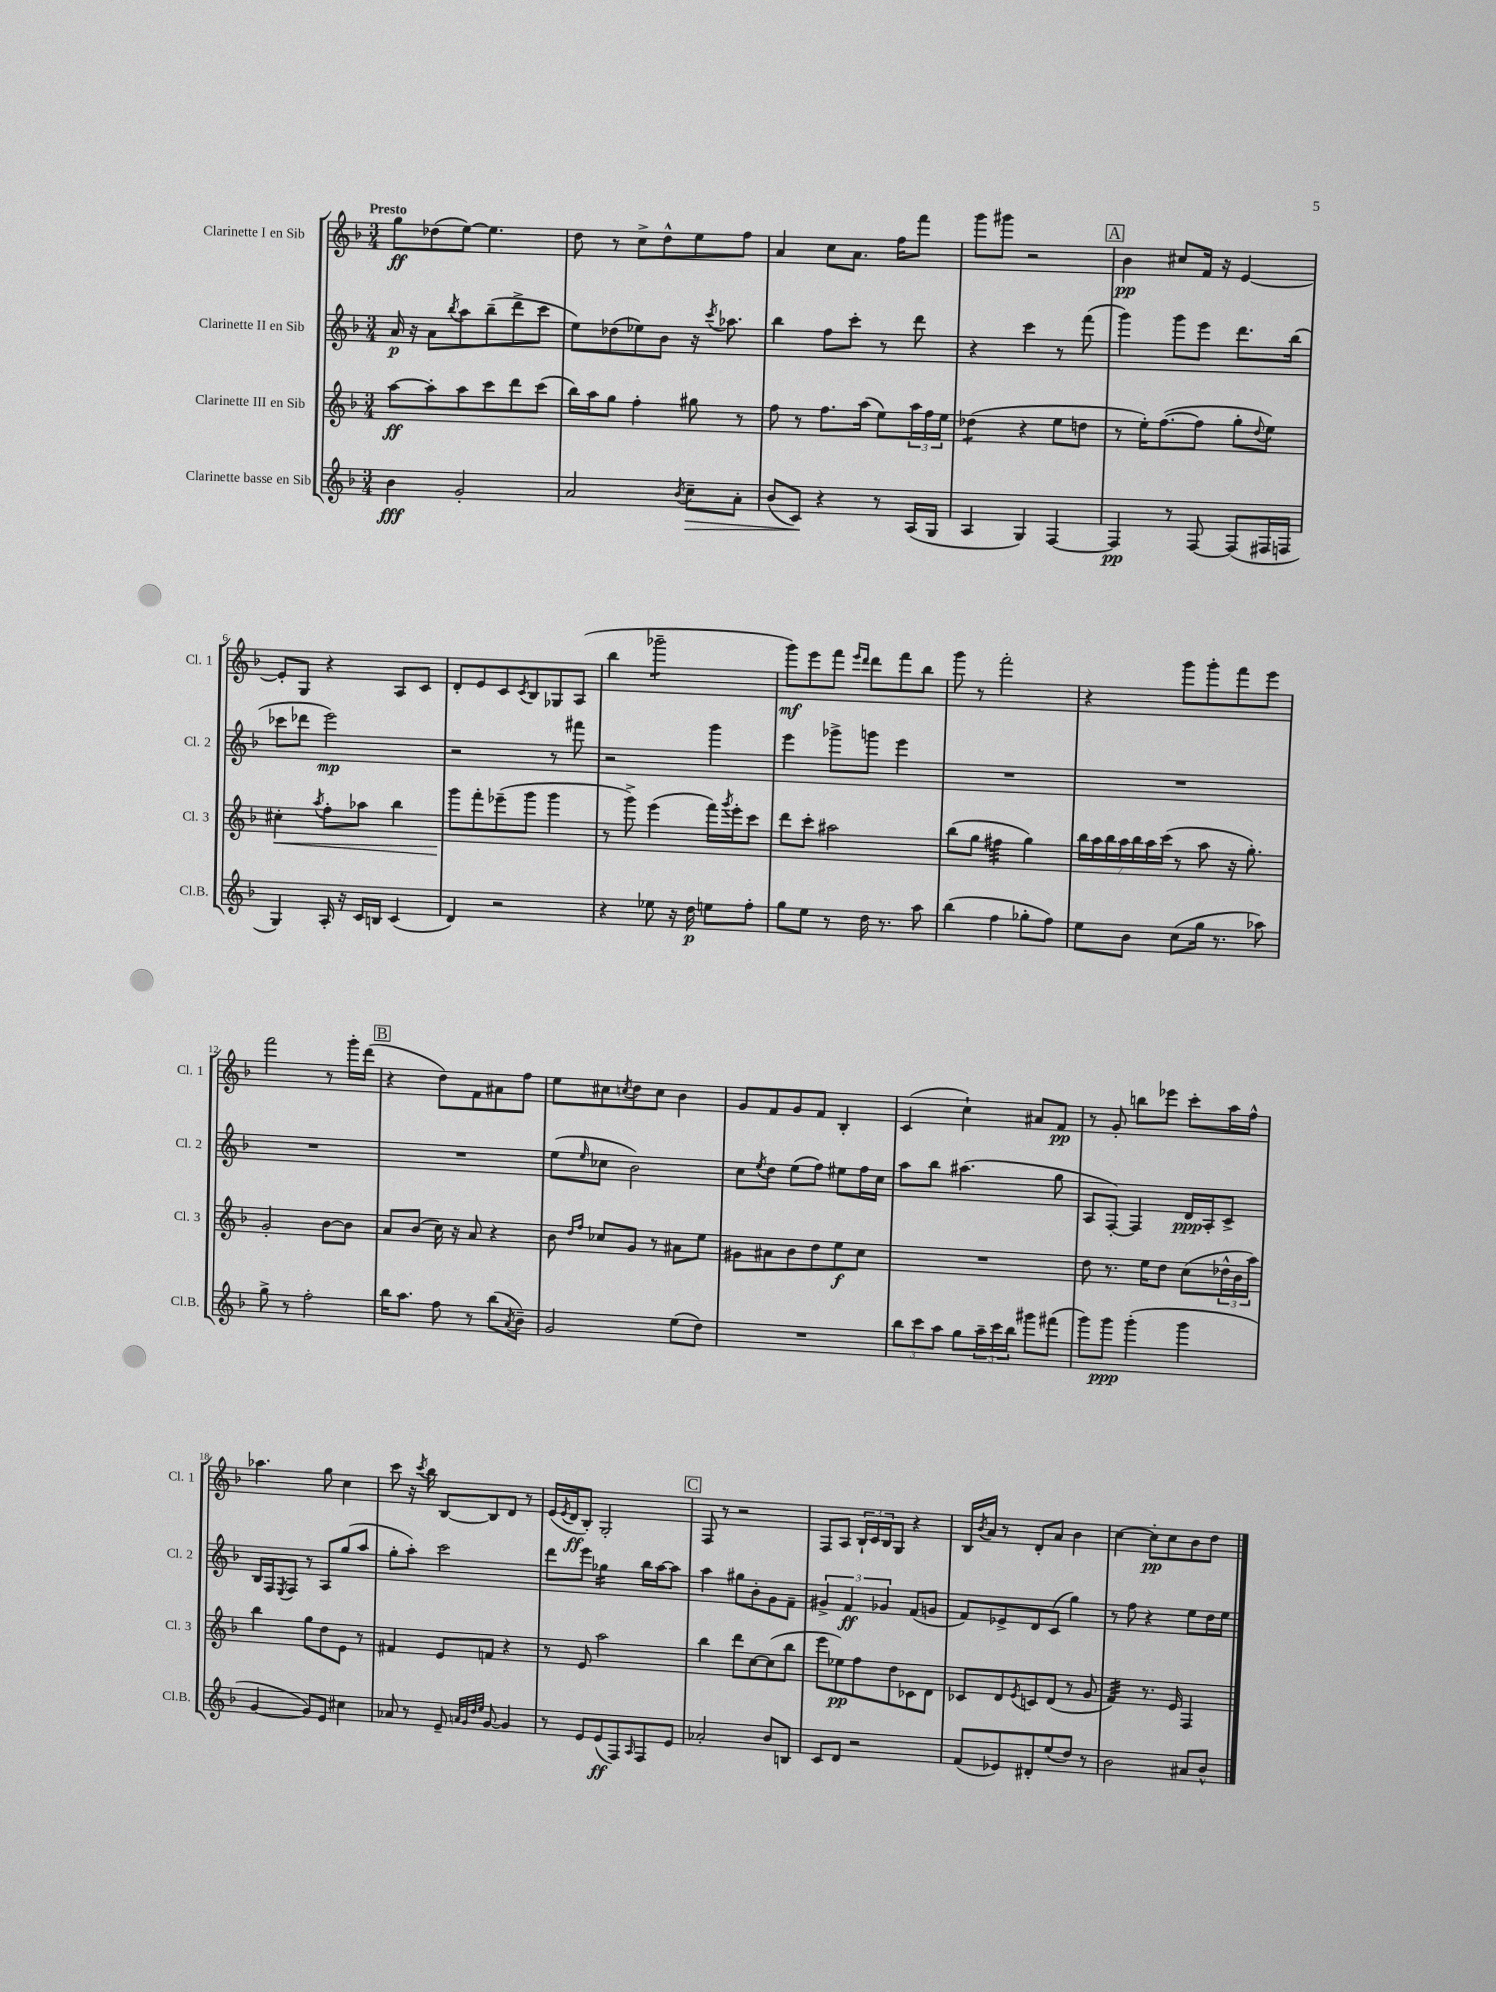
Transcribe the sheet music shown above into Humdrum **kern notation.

**kern	**kern	**kern	**kern
*staff4	*staff3	*staff2	*staff1
*clefG2	*clefG2	*clefG2	*clefG2
*k[b-]	*k[b-]	*k[b-]	*k[b-]
*M3/4	*M3/4	*M3/4	*M3/4
4b-\	[8aa\L	16a/	8gg\L
.	.	16r	.
.	8aa'\]	8a\L	(8dd-\
.	.	8qbb-/	.
2g'/	8aa\	8aa\	[8ee\J)
.	8ccc\	(8bb-~\	4.ee\]
.	8ddd\	8ddd^\	.
.	(8ccc\J	8ccc\J	.
=	=	=	=
2a/	16bb-\LL)	8ee\L)	8dd\
.	16aa\J	.	.
.	8gg\J	(8dd-\	8r
.	4ff'\	8ee-\)	8cc^\L
.	.	8b-\J	8dd^^\
8qb-/	.	.	.
8cc~\L	8gg#\	16r	8ee\
.	.	8qccc/	.
.	.	8.aa-\	.
8a'\J	8r	.	8ff\J
=	=	=	=
(8b-/L	8ff\	4bb-\	4a/
8c/J)	8r	.	.
4r	8.ff\L	8ff\L	8cc\L
.	.	8ccc'\J	8.a\J
.	(16aa\Jk	.	.
8r	8ee\L)	8r	.
.	.	.	16ff\LK
(16A/LL	24aa\L	8ddd\	8fff\J
.	24ff\	.	.
16G/JJ	.	.	.
.	24ee\JJ	.	.
=	=	=	=
4A/	(4dd-\	4r	8ggg\L
.	.	.	8ggg#\J
4G/)	4r	4ccc\	2r
[4F/	8ee\L	8r	.
.	8dd\J	(8fff\	.
=	=	=	=
4F/]	8r	4ggg\)	4b-\
.	16ee'\LK)	.	.
.	([8.ff\	.	.
8r	.	8ggg\L	8cc#/L
[8F/	8ff\]J	8eee\J	16f/Jk
.	.	.	16r
(8F/]L	8gg'\L	8.ddd\L	[4e/
.	8qqdd/	.	.
16F#/L	8ee\J)	.	.
16F/JJ	.	(16bb-\Jk	.
=	=	=	=
4G/)	4cc#'\	8ccc-\L	8e'/]L
.	.	8ddd-\J	8G/J
.	8qaa/	.	.
16A'/	8ff'\L	2eee\)	4r
16r	.	.	.
16c/LL	8aa-\J	.	.
16B/JJ	.	.	.
(4c/	4bb-\	.	8A/L
.	.	.	8c/J
=	=	=	=
4d/)	8ggg\L	2r	8d'/L
.	8fff'\	.	8e/
2r	(8eee-~\	.	8c/
.	.	.	8qc/
.	8ggg\J	.	8B-/
.	4ggg\	8r	8G-/
.	.	8fff#\	(8A/J
=	=	=	=
4r	8r	2r	4bb-\
.	8ggg^\)	.	.
8ee-\	(4eee\	.	2ggg-~\
16r	.	.	.
16dd\	.	.	.
8ee\L	16fff\LL)	4ggg\	.
.	8qggg/	.	.
.	16eee'\J	.	.
8ff'\J	8ccc\J	.	.
=	=	=	=
8gg\L	8ddd\L	4eee\	8ggg\L)
8ee\J	8ccc'\J	.	8eee\
8r	2aa#\	8ggg-^\L	8fff\J
.	.	.	16qqeee/LL
.	.	.	16qqddd/JJ
16dd\	.	8ggg\J	8ddd\L
8.r	.	.	.
.	.	4eee\	8fff\
8aa\	.	.	8bb-\J
=	=	=	=
(4bb-\	(8bb-\L	2.r	8ggg\
.	8gg\J	.	8r
4ff\	4ff#\	.	2fff'\
8gg-'\L	4gg\)	.	.
8ff\J)	.	.	.
=	=	=	=
8ee\L	28bb-\LL	2.r	4r
.	28aa\	.	.
.	28bb-\	.	.
.	28aa\	.	.
8b-\J	.	.	.
.	28bb-\	.	.
.	28aa\	.	.
.	(28ccc\JJ	.	.
(8cc\L	8r	.	8ggg\L
16gg\Jk	8aa\	.	8ggg'\
8.r	.	.	.
.	16r	.	8fff\
.	8.gg'\)	.	.
8aa-\)	.	.	8eee\J
=	=	=	=
8gg^\	2g'/	2.r	2fff\
8r	.	.	.
2ff'\	.	.	.
.	[8b-\L	.	8r
.	8b-\]J	.	16ggg'\LL
.	.	.	(16ddd\JJ
=	=	=	=
16bb-\LK	8a/L	2.r	4r
8.aa\J	.	.	.
.	(8b-/J	.	.
8ff\	16cc\)	.	8dd\L)
.	16r	.	.
8r	8a/	.	8f\
(8bb-\L	4r	.	8a#\
8qa/	.	.	.
8b-~\J)	.	.	8ff\J
=	=	=	=
2g/	8b-\	(8ee\L	8ee\L
.	16qqdd/LL	.	.
.	16qqff/JJ	16qqee/	.
.	8cc-/L	8cc-\J	8cc#\
.	.	.	8qcc/
.	8g/J	2b-\)	8dd\
.	8r	.	8cc\J
(8ee\L	8a#\L	.	4b-\
8dd\J)	8ee\J	.	.
=	=	=	=
2.r	8g#\L	8cc\L	8g/L
.	.	8qee/	.
.	8a#\	8dd\J	8f/
.	8b-\	(8ee\L	8g/
.	8dd\	8ff\J)	8f/J
.	8ee\	8ee#\L	4B-'/
.	8cc\J	16ff\L	.
.	.	16cc\JJ	.
=	=	=	=
12bb-\L	2.r	8aa\L	(4c/
12ccc\	.	.	.
.	.	8bb-\J	.
12aa\J	.	.	.
8gg\L	.	(4.aa#\	4cc`\)
24aa~\L	.	.	.
24ccc\	.	.	.
24bb-\JJ	.	.	.
8ggg#\L	.	.	8a#/L
(8fff#\J	.	8gg\	8f/J
=	=	=	=
8ggg\L)	8dd\	8A/L	8r
8ggg\J	8.r	[8F'/J)	8g'/
(4ggg'\	.	4F/]	8bb\L
.	16ee\LK	.	.
.	8dd\J	.	8eee-\J
4ggg\	(8cc\L	16d/LL	8ccc'\L
.	.	16A'/J	.
.	24dd-^^\L	8c^/J	16aa\L
.	24b-\	.	.
.	.	.	16ff^^\JJ
.	24aa\JJ)	.	.
=	=	=	=
[4g/	4bb-\	16B-/LL	4.aa-\
.	.	16F/J	.
.	.	8qE/	.
.	.	8F/J	.
8g/]L)	8gg\L	8r	.
8e/J	8dd\	8A/L	8gg\
4cc#\	8e\J	(8gg/	4cc\
.	8r	8aa/J	.
=	=	=	=
8a-/	4f#/	8gg'\L	8ccc\
8r	.	8aa'\J)	16r
.	.	.	8qccc/
.	.	.	16bb-\
8e~/	8e/L	2ccc\	[8B-/L
32qqa/LLL	.	.	.
32qqg/	.	.	.
32qqdd/	.	.	.
32qqee/JJJ	.	.	.
[8g/	8f/J	.	8B-/]
4g/]	4r	.	8d/J
.	.	.	8r
=	=	=	=
8r	8r	8ddd\L	(16e/LL
.	.	.	8qe/
.	.	.	16d/J
8e/L	8e/	8eee\J	8B-'/J)
(8e/	2aa\	4gg-\	2G'/
8F/)	.	.	.
16qqA/	.	.	.
8F/	.	16bb-\LL	.
.	.	[16aa\J	.
8e/J	.	8aa\]J	.
=	=	=	=
2a-'/	4bb-\	4aa\	8F/
.	.	.	8r
.	8ddd\L	8gg#\L	2r
.	[8cc\	8b-'\	.
8b-/L	(8cc\]	8g\	.
8B/J	8bb-\J	8f~\J	.
=	=	=	=
8c/L	8eee\L	6g#^/	8F/L
8d/J	8ee-\)	.	8A/J
.	.	6f/	.
2r	8ff\	.	24B-`/LL
.	.	.	24c/
.	.	6g-/	24B-/J
.	8dd\	.	8G/J
.	8c-\	(8f/L	4r
.	8d\J	8g/J	.
=	=	=	=
(8f/L	8c-/L	8f/L)	16B-/LL
.	.	.	8qb-/
.	.	.	16a/JJ
8e-/)	8d/	8e-^/	8r
.	8qe/	.	.
8d#'/	8c/	8d/	8d'/L
(8ee/	(8d/J	(8c/J	8a/J
8dd/J)	8r	4gg\)	4b-\
8r	8g/	.	.
=	=	=	=
2b-\	4f/)	8r	[4cc\
.	.	8ff\	.
.	8.r	4r	8cc'\]L
.	.	.	8cc\
.	16e/	.	.
8a#/L	4F/	8ee\L	8b-\
8b-^^/J	.	16dd\L	8dd\J
.	.	16ee\JJ	.
==	==	==	==
*-	*-	*-	*-
